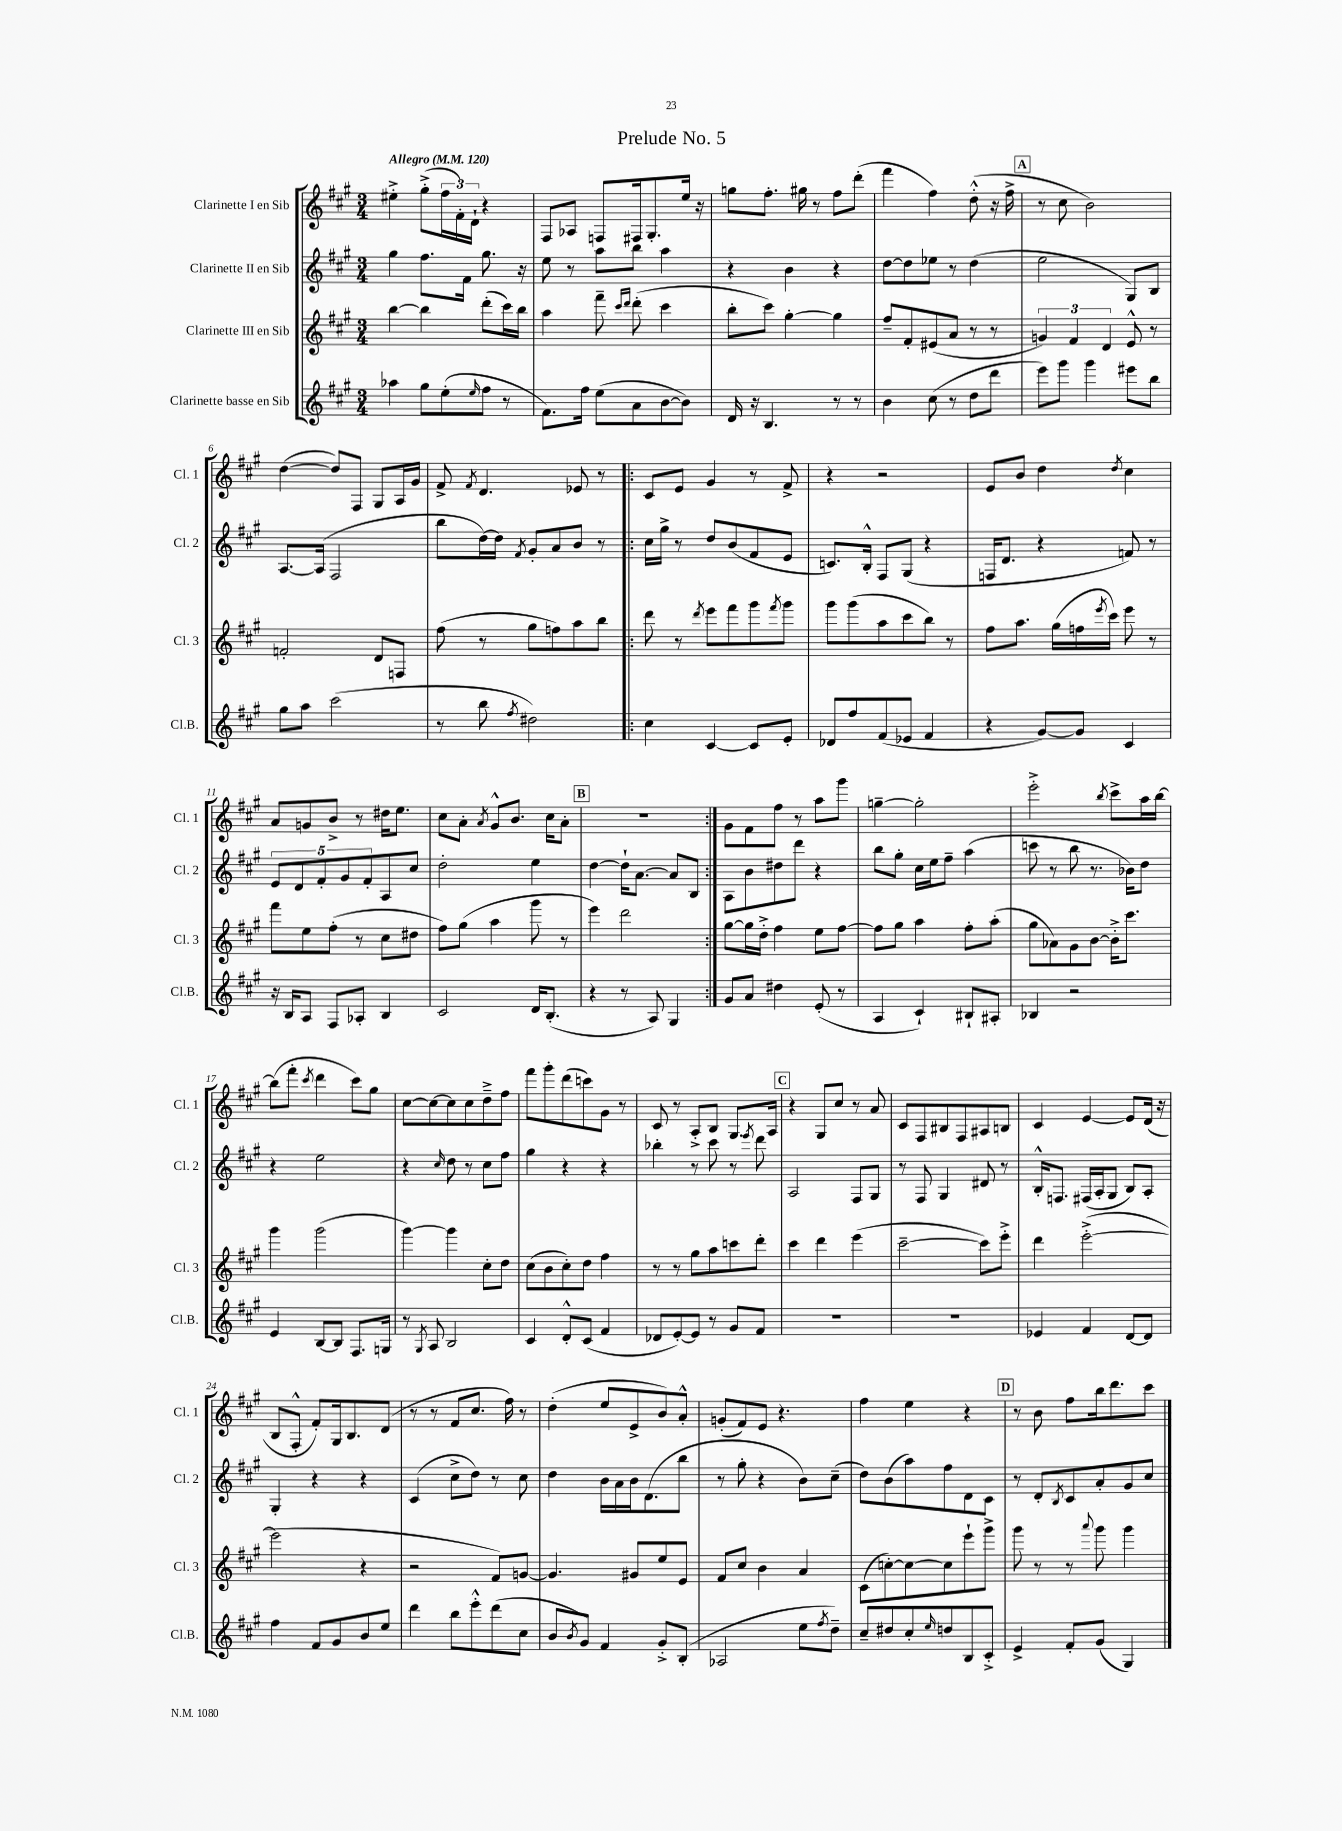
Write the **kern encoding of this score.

**kern	**kern	**kern	**kern
*staff4	*staff3	*staff2	*staff1
*clefG2	*clefG2	*clefG2	*clefG2
*k[f#c#g#]	*k[f#c#g#]	*k[f#c#g#]	*k[f#c#g#]
*M3/4	*M3/4	*M3/4	*M3/4
*MM120	*MM120	*MM120	*MM120
4aa-\	[4bb\	4gg#\	4ee#'^\
8gg#\L	4bb\]	8.ff#\L	(8gg#'^\L
(8ee'\	.	.	24ff#\L
.	.	.	24f#'\)
.	.	16f#\Jk	.
.	.	.	24d`\JJ
16qqee/	.	.	.
8ff#\J	(8ddd'\L	8.gg#\	4r
8r	16ccc#\L)	.	.
.	16bb\JJ	16r	.
=	=	=	=
8.f#\L)	4aa\	8ee\	8F#/L
.	.	8r	8A-/J
16ff#\Jk	.	.	.
(8ee\L	8fff#~\	8aa\L	8F/L
.	16qqccc#/LL	.	.
.	16qqddd/JJ	.	.
8a\	(8ddd'\	8bb\J	16F#/k
.	.	.	8.G#'/
[8b\	4ccc#\	4aa\	.
8b\]J)	.	.	16ee/Jk
.	.	.	16r
=	=	=	=
16d/	8bb'\L	4r	8gg\L
16r	.	.	.
4.B/	8ccc#\J)	.	8.ff#'\J
.	[4gg#'\	4b\	.
.	.	.	16gg#\
.	.	.	8r
8r	4gg#\]	4r	8ff#\L
8r	.	.	(8ddd'\J
=	=	=	=
4b\	8ff#~/L	[8dd\L	4fff#\
.	8f#'/	8dd\]	.
(8cc#\	(8e#/	8ee-\J	4ff#\)
8r	8a/J	8r	.
8dd\L	8r	(4dd\	(8dd'^^\
8ddd\J	8r	.	16r
.	.	.	16ff#^\
=	=	=	=
8eee\L)	6g/)	2ee\	8r
8ggg#\J	.	.	8cc#\
.	6f#/	.	.
4ggg#\	.	.	2b\)
.	6d/	.	.
8eee#\L	8e^^/	8G#/L)	.
8bb\J	8r	8B/J	.
=	=	=	=
8gg#\L	2f'/	[8.A/L	([4dd\
8aa\J	.	.	.
.	.	(16A/]Jk	.
(2ccc#\	.	2F#/	8dd/]L)
.	.	.	8F#/J
.	8d/L	.	8G#/L
.	8F/J	.	16A/L
.	.	.	16g#/JJ
=	=	=	=
8r	(8ff#\	8bb\L	8f#^/
.	.	.	8qf#/
8bb\	8r	[16dd\L)	4.d/
.	.	16dd\]JJ	.
8qff#/	.	8qf#/	.
2dd#\)	8gg#\L	8g#'/L	.
.	8ff\)	8a/	.
.	8aa\	8b/J	8e-/
.	8bb\J	8r	8r
=!|:	=!|:	=!|:	=!|:
4cc#\	8ddd\	16cc#\LL	8c#/L
.	.	16gg#^\JJ	.
.	8r	8r	8e/J
.	8qddd/	.	.
[4c#/	8eee\L	8dd/L	4g#/
.	8fff#\	(8b/	.
8c#/]L	8ggg#\	8f#/	8r
.	8qfff#/	.	.
8e'/J	8ggg#\J	8e/J	8f#^/
=	=	=	=
8d-/L	8ggg#\L	8.c/L)	4r
8ff#/	(8ggg#\	.	.
.	.	16B'^^/Jk	.
(8f#/	8aa\	8F#/L	2r
8e-/J	8ccc#\	(8G#/J	.
4f#/	8bb\J)	4r	.
.	8r	.	.
=	=	=	=
4r	8ff#\L	16F/LK	8e/L
.	.	8.d/J	.
.	8.aa\J	.	8b/J
[8g#/L)	.	4r	4dd\
.	(16gg#\LL	.	.
8g#/]J	16ff\	.	.
.	8qeee/	.	.
.	16ccc#\JJ)	.	.
.	.	.	8qdd/
4c#/	8eee\	8f/)	4cc#\
.	8r	8r	.
=	=	=	=
16r	8fff#\L	10e/L	8a/L
16B/LK	.	.	.
.	.	10d/	.
8A/J	8ee\	.	8g/
.	.	10f#'/	.
8F#/L	(8ff#'\J	.	8b^/J
.	.	10g#/	.
8A-'/J	8r	.	8r
.	.	10f#'/	.
4B/	8cc#\L	8A/	16dd#\LK
.	.	.	8.ee\J
.	8dd#\J	8cc#/J	.
=	=	=	=
2c#/	8ff#\L)	2dd'\	8cc#\L
.	(8gg#\J	.	8a'\J
.	.	.	8qa/
.	4aa\	.	8g#^^/L
.	.	.	8.b/J
16d/LK	8ggg#\	4ee\	.
(8.B'/J	.	.	16cc#\LK
.	8r	.	8a'\J
=	=	=	=
4r	4eee\)	[4dd\	2.r
8r	2ddd\	16dd`\]LK	.
.	.	[8.a\J	.
8A/)	.	.	.
4G#/	.	8a/]L	.
.	.	8B/J	.
=:|!	=:|!	=:|!	=:|!
8g#/L	[8gg#\L	8A\L	8g#\L
8a/J	16gg#\]L	8b\	8f#\
.	16dd'^\JJ	.	.
4dd#\	4ff#\	8dd#\	8ff#\J
.	.	8ddd\J	8r
(8e'/	8ee\L	4r	8aa\L
8r	[8ff#\J	.	8ggg#\J
=	=	=	=
4A/	8ff#\]L	8bb\L	[4gg~\
.	8gg#\J	8gg#'\J	.
4c#`/)	4aa\	16cc#\LL	2gg'\]
.	.	16ee\J	.
.	.	8ff#~\J	.
8B#`/L	8ff#'\L	(4aa\	.
8A#'/J	(8aa'\J	.	.
=	=	=	=
4B-/	8gg#\L	8ccc\	2eee'^\
.	8a-\)	8r	.
2r	8g#\	8bb\	.
.	[8b\J	8.r	.
.	.	.	8qbb/
.	16b'^\]LK	.	8ccc#^\L
.	8.ccc#\J	16b-\LK)	.
.	.	8dd\J	16aa\L
.	.	.	[16bb\JJ
=	=	=	=
4e/	4ggg#\	4r	(8bb\]L
.	.	.	8fff#'\J
.	.	.	8qccc#/
[8B/L	(2ggg#\	2ee\	4ddd\
8B/]J	.	.	.
8.F#/L	.	.	8ccc#\L)
.	.	.	8gg#\J
16G/Jk	.	.	.
=	=	=	=
8r	[4ggg#\)	4r	[8cc#\L
8qG#/	.	.	.
8A/	.	.	8cc#\_
.	.	16qqcc#/	.
2B/	4ggg#\]	8dd\	8cc#\]
.	.	8r	8cc#\
.	8cc#'\L	8cc#\L	8dd~^\
.	8dd\J	8ff#\J	8ff#\J
=	=	=	=
4c#/	(8cc#\L	4gg#\	8fff#\L
.	8b\	.	8ggg#'\
8d'^^/L	8cc#'\)	4r	(8ddd\
(8c#/J	8dd\J	.	8ccc\)
4f#/	4ff#\	4r	8g#\J
.	.	.	8r
=	=	=	=
8d-/L	8r	4bb-'\	8c#/
[8e'/)	8r	.	8r
8e/]J	8gg#\L	8r	8A'^/L
8r	8aa\	8ccc#\	8B/J
8g#/L	8ccc\	8r	8.G#/L
.	.	8qeee/	.
8f#/J	8ddd'\J	8ddd\	.
.	.	.	16A/Jk
=	=	=	=
2.r	4ccc#\	2A/	4r
.	4ddd\	.	8G#/L
.	.	.	8cc#/J
.	(4eee\	8F#/L	8r
.	.	8G#/J	8a/
=	=	=	=
2.r	[2ccc#~\	8r	8c#/L
.	.	8F#/	8F#/
.	.	4G#/	8B#/
.	.	.	8F#/
.	8ccc#\]L)	8d#/	8A#/
.	8eee'^\J	8r	8B/J
=	=	=	=
4e-/	4ddd\	16B'^^/LK	4c#/
.	.	8.F/J	.
4f#/	([2eee'^\	(16F#/LL	[4e/
.	.	16A'/J	.
.	.	8G#/J	.
[8d/L	.	8B/L)	8e/]L
8d/]J	.	8A'/J	(16d/Jk
.	.	.	16r
=	=	=	=
4ff#\	2eee\]	4G#'/	8B/L
.	.	.	8F#'^^/J
8f#/L	.	4r	8f#'/L)
8g#/	.	.	16G#/k
.	.	.	8.B/
8b/	4r	4r	.
8ee/J	.	.	(8d/J
=	=	=	=
4ddd\	2r	(4c#/	8r
.	.	.	8r
8bb\L	.	8cc#^\L	8f#/L
8eee'^^\	.	8dd\J)	8.cc#/J
(8ddd\	8f#/L)	8r	.
.	.	.	16ff#\)
8cc#\J	[8g/J	8cc#\	8r
=	=	=	=
8b/L	4.g/]	4dd\	(4dd'\
8qb/	.	.	.
8g#/J)	.	.	.
4f#/	.	16b\LL	8ee/L
.	.	16a\	.
.	8g#/L	16b\J	8e^/
.	.	(8.d\	.
8g#'^/L	8ee/	.	8b/)
(8B'/J	8e/J	8bb\J	8a'^^/J
=	=	=	=
2A-/	8f#/L	8r	(8g'/L
.	8cc#/J	8gg#'\	8f#/)
.	4b\	4r	8e/J
.	.	.	4.r
8ee\L	4a/	8b\L)	.
8qff#/	.	.	.
8dd~\J)	.	(8cc#~\J	.
=	=	=	=
8cc#~/L	(8c#\L	8dd\L)	4ff#\
8dd#/	[8cc'\)	(8b\	.
8cc#'/	8cc\_	8aa\)	4ee\
16qqee/	.	.	.
8dd/	8cc\]	8ff#\	.
8B/	8eee`\	8d\	4r
8c#'^/J	8ggg#^\J	8c#\J	.
=	=	=	=
4e^/	8ggg#\	8r	8r
.	8r	8d'/L	8b\
.	.	8qB/	.
8f#'/L	8r	8c#/	8ff#\L
.	8qqaaa/	.	.
(8g#/J	8ggg#\	8a'/	16bb\k
.	.	.	8.ddd\
4G#/)	4ggg#\	8g#/	.
.	.	8cc#/J	8ccc#\J
==	==	==	==
*-	*-	*-	*-
